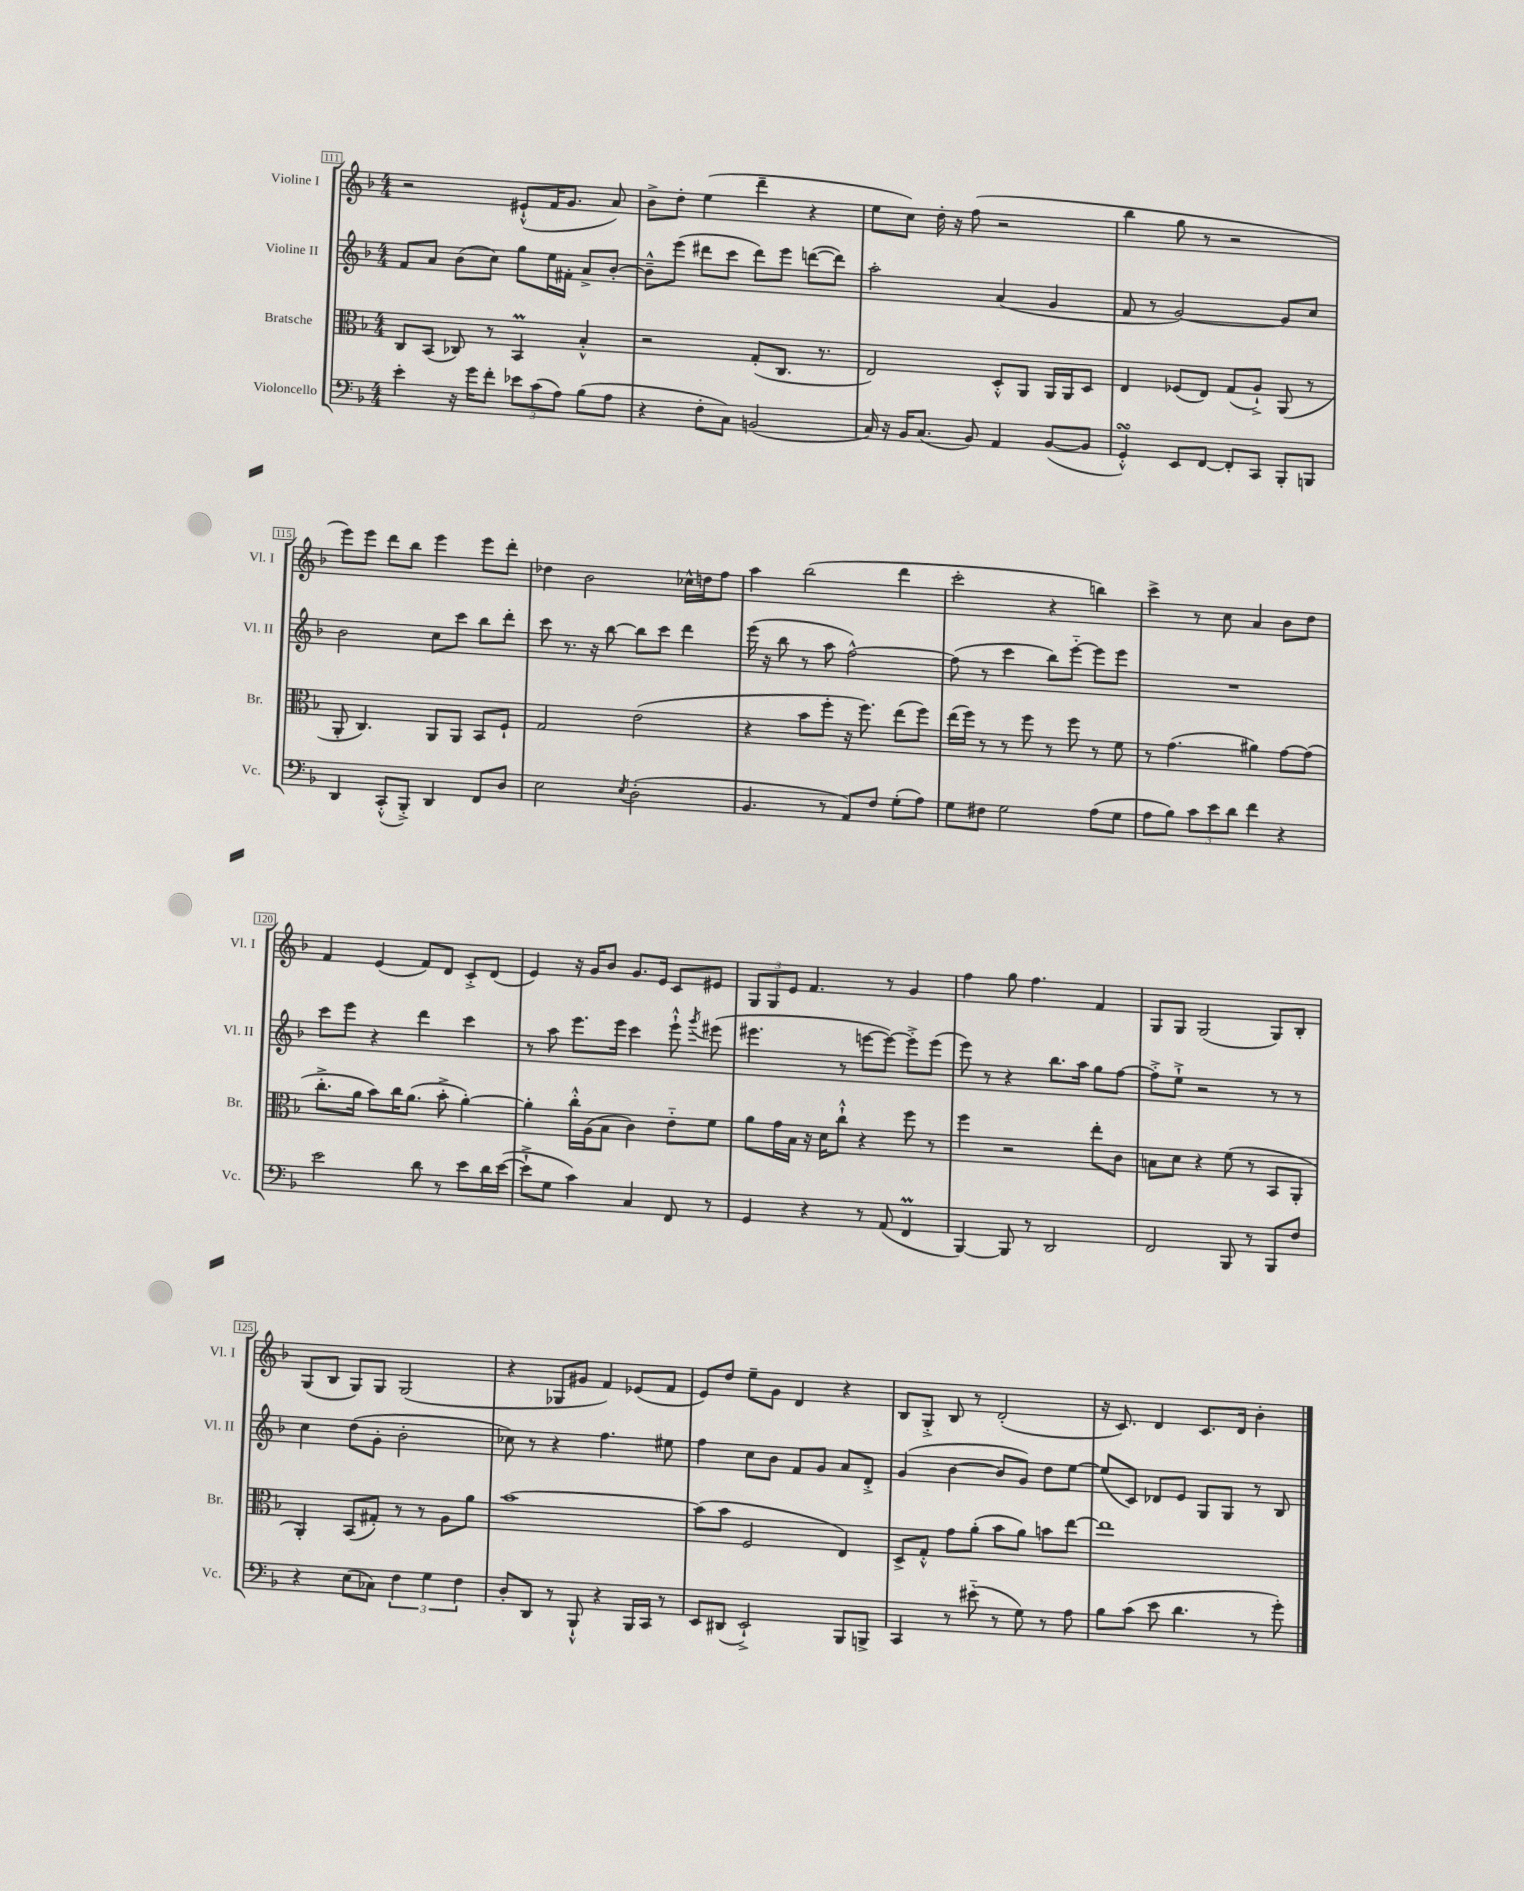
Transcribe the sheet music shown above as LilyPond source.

<<
\new StaffGroup <<
\new Staff = "s0" \with { instrumentName = "Violine I" shortInstrumentName = "Vl. I" } {
    \clef treble \key f \major \numericTimeSignature \time 4/4
    \autoBeamOff r2 eis'8[-!-^( f'16 g'8.] a'8) |
    bes'8[-> d''8]-. e''4( d'''4-- r4 |
    e''8[ c''8]) d''16-. r16 f''8( r2 |
    bes''4 g''8 r8 r2 |
    e'''8[) e'''8] d'''8[ bes''8] e'''4 e'''8[ d'''8]-. |
    des''4 bes'2 ces''16[-^ d''16 f''8] |
    a''4 bes''2( d'''4 |
    c'''2-. r4 b''4) |
    c'''4-> r8 c''8 a'4 bes'8[ d''8] |
    f'4 e'4( f'8[) d'8] c'8[-.-> d'8]( |
    e'4) r16 g'16[ bes'8] g'8.[ e'16] c'8[ eis'8] |
    \tuplet 3/2 { g8[ g8 e'8] } f'4. r8 g'4 |
    f''4 g''8 f''4. f'4 |
    g8[ g8] g2( g8[) bes8]-. |
    g8[( bes8] g8[) g8] g2( |
    r4 ges8[ gis'8] f'4) ees'8[( f'8] |
    e'8[) d''8] e''8[-- g'8] d'4 r4 |
    bes8[ g8]-.-> bes8 r8 d'2-.( |
    r16 c'8.) d'4 c'8.[ d'16] bes'4-. \bar "|." |
}
\new Staff = "s1" \with { instrumentName = "Violine II" shortInstrumentName = "Vl. II" } {
    \clef treble \key f \major \numericTimeSignature \time 4/4
    \autoBeamOff f'8[ a'8] bes'8[( c''8]) g''8[ e''16 fis'16]-. a'8[-> bes'8]~-. |
    bes'8[---^ e'''8]( dis'''8[ c'''8] dis'''8[) e'''8] d'''8[~( d'''8]) |
    a''2-. a'4( g'4 |
    f'8 r8 g'2~) g'8[ c''8] |
    bes'2 c''8[ c'''8] bes''8[ d'''8]-. |
    c'''8 r8. r16 bes''8~ bes''8[ c'''8] d'''4 |
    e'''16( r16 bes''8 r8 a''8 f''2~-^) |
    f''8( r8 c'''4 bes''8[) e'''8]~-_ e'''8[ e'''8] |
    R1 |
    c'''8[ e'''8] r4 d'''4 c'''4 |
    r8 a''8 e'''8.[ e'''16] c'''4 e'''8-!-^ \acciaccatura { g'''8 } eis'''8( |
    eis'''4. r8 e'''8[~ e'''8]~) e'''8[-.-> e'''8]( |
    e'''8) r8 r4 bes''8.[ a''16] g''8[ f''8]~ |
    f''8[-.-> e''8]-!-> r2 r8 r8 |
    c''4 d''8[( g'8]-. bes'2-. |
    ces''8) r8 r4 f''4. eis''8 |
    f''4 c''8[ bes'8] f'8[ g'8] a'8[ d'8]-.-> |
    g'4( bes'4~ bes'8[ g'8]) d''8[ e''8]~ |
    e''8[( c'8]) des'8[ e'8] g8[ g8] r8 bes8 \bar "|." |
}
\new Staff = "s2" \with { instrumentName = "Bratsche" shortInstrumentName = "Br." } {
    \clef alto \key f \major \numericTimeSignature \time 4/4
    \autoBeamOff c8[ bes,8]( ces8) r8 bes,4\prall bes4-.-^ |
    r2 g8[-.( c8.] r8. |
    e2) d8[-.-^ a,8] a,16[ a,16 d8] |
    e4 fes8[( e8]) g8[( a8]-!->) a,8( r8 |
    a,8-. c4.) a,8[ a,8] bes,8[ f8]-! |
    g2 e'2( |
    r4 bes'8[ f''8]-. r16 f''8.) e''8[( f''8]) |
    e''16[( f''16]) r8 r8 f''8 r8 f''8 r8 f'8 |
    r8 g'4.( ais'4) g'8[~ g'8]( |
    c''8.[-.-> a'16] bes'8[) c''16 a'8.]( bes'8-.-> a'4~-.) |
    a'4-. c''16[-.-^ a16( bes8] c'4) e'8[-_ f'8] |
    a'8[ g'16 bes16] r16 d'16[ c''8]-!-^ r4 f''8 r8 |
    f''4 r2 e''8[-. c'8] |
    b8[ d'8] r4 f'8( r8 bes,8[ a,8]-. |
    a,4-.) bes,8[( gis8]-.) r8 r8 a8[ a'8] |
    bes'1~ |
    bes'8[( bes'8] f2 e4) |
    d8[-> g8]-.-^ g'8[ a'8]-.( bes'8[ a'8]) b'8[ e''8]~ |
    e''1 \bar "|." |
}
\new Staff = "s3" \with { instrumentName = "Violoncello" shortInstrumentName = "Vc." } {
    \clef bass \key f \major \numericTimeSignature \time 4/4
    \autoBeamOff e'4-. r16 g'16[ f'8]-. \tuplet 3/2 { ees'8[ c'8( a8]) } bes8[( a8] |
    r4 f8[-. c8]) b,2( |
    c16) r16 bes,16[ c8.]( bes,8) a,4 bes,8[~( bes,8] |
    g,4-.-^\turn) e,8[ f,8]~ f,8[-. c,8] bes,,8[-. b,,8] |
    d,4 c,8[-.-^( bes,,8]-.->) d,4 f,8[ d8] |
    e2 \acciaccatura { e8 } d2-.( |
    bes,4. r8 a,8[) f8] g8[-.( a8]) |
    g8[ fis8] g2 a8[( g8] |
    a8[ bes8]) \tuplet 3/2 { c'8[ e'8 d'8] } f'4 r4 |
    e'2 d'8 r8 e'8[ d'16 e'16]~( |
    e'8[-!-> g8] c'4) c4 f,8 r8 |
    g,4 r4 r8 a,8( f,4\prall |
    bes,,4~) bes,,8 r8 d,2 |
    f,2 bes,,8 r8 bes,,8[ f8] |
    r4 e8[( ces8]) \tuplet 3/2 { f4 g4 f4 } |
    d8[-. d,8] r8 bes,,8-!-^ r4 bes,,16[ c,16] r8 |
    e,8[ dis,8]( e,2-!->) bes,,8[ b,,8]-> |
    c,4 r8 eis'8-_( r8 g8) r8 a8 |
    bes8[ c'8]( e'8 d'4. r8 g'8-.) \bar "|." |
}
>>
>>
\layout { \context { \Score currentBarNumber = #111 \override BarNumber.stencil = #(make-stencil-boxer 0.1 0.3 ly:text-interface::print) } }
